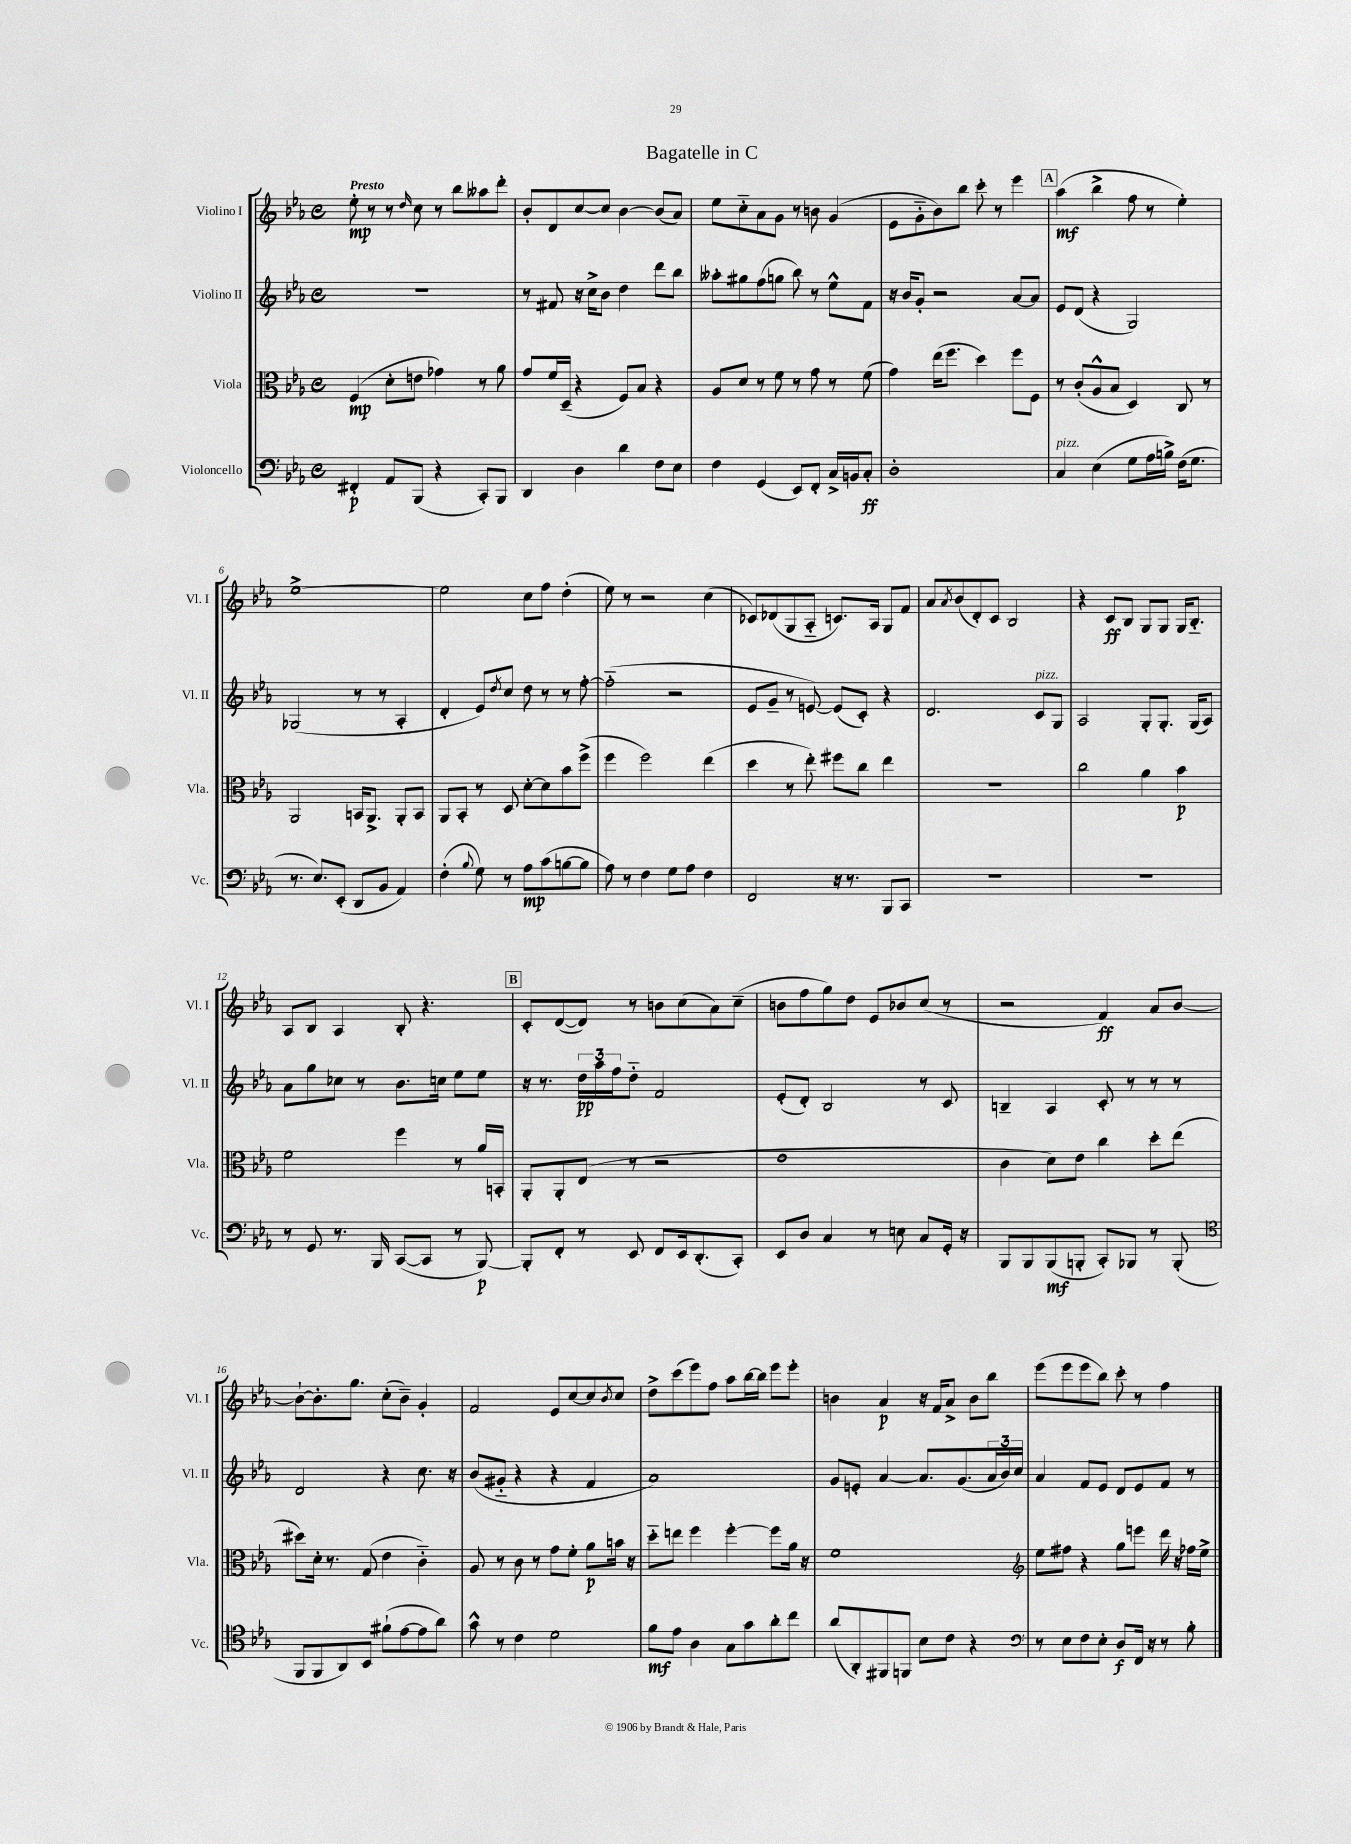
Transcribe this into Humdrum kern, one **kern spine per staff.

**kern	**kern	**kern	**kern
*staff4	*staff3	*staff2	*staff1
*clefF4	*clefC3	*clefG2	*clefG2
*k[b-e-a-]	*k[b-e-a-]	*k[b-e-a-]	*k[b-e-a-]
*M4/4	*M4/4	*M4/4	*M4/4
*met(c)	*met(c)	*met(c)	*met(c)
4FF#'	(4F	1r	8ee-'
.	.	.	8r
8AA-	8d'	.	8r
.	.	.	16qqdd
(8BBB-	8e	.	8cc
4r	4g-)	.	8r
.	.	.	8bb-
8CC')	8r	.	8aa--
8BBB-	8a-	.	8ddd'
=	=	=	=
4DD	8g	8r	8b-'
.	16f	8f#	8d
.	(16D~	.	.
4D	4r	16r	[8cc
.	.	16cc^	.
.	.	8b-	8cc]
4d	8F)	4dd	[4b-
.	8B-	.	.
8F	4r	8ddd	(8b-]
8E-	.	8bb-	8a-)
=	=	=	=
4F	8A-	8aa--'	8ee-
.	8d	8gg#	8cc'~
(4GG	8r	(8ff	8a-
.	8f	8gg	8g
8EE-)	8r	8bb-)	8r
8FF'	8g	8r	8b
16C^	8r	8ee-^^	(4g
16BB	.	.	.
8C'	(8f	8f	.
=	=	=	=
1D'	4g)	16r	8e-
.	.	16b-	.
.	.	8g'	8g'~
.	(16ee-	2r	8b-)
.	8.ff	.	.
.	.	.	8bb-
.	4dd)	.	8ccc'
.	.	.	8r
.	8ff	[8a-	4eee-
.	8F	8a-]	.
=	=	=	=
4C	8r	8e-	(4aa-
.	(8c'	(8d	.
(4E-	8A-^^	4r	4bb-^
.	8B-	.	.
8G	4D)	2G)	8ff
16A-	.	.	8r
16B^)	.	.	.
(16F	8C	.	4ee-')
8.G	.	.	.
.	8r	.	.
=	=	=	=
8.r	2AA-	(2G-	[1ee-^
8.E-)	.	.	.
(8EE-'	.	.	.
8DD	16BB	8r	.
.	8.AA-^	.	.
8BB-	.	8r	.
4AA-)	8AA-'	4A-'	.
.	8BB	.	.
=	=	=	=
(4F'	8AA-	4d'	2ee-]
.	8BB-'	.	.
8qqB-	.	.	.
8G)	8r	8e-)	.
.	.	8qdd	.
8r	8D	8cc	.
8A-	[8d'	8dd	8cc
(8c	8d]	8r	8ff
[8B	8b-	8r	(4dd'
8B]	(8ff^	[8ff'	.
=	=	=	=
8A-)	4ff	(2ff'~]	8ee-)
8r	.	.	8r
4F	2ff)	.	2r
8G	.	2r	.
8A-	.	.	.
4F	(4ee-	.	(4cc
=	=	=	=
2FF	4dd	8e-	8c-)
.	.	8g~	(8d-
.	8r	8r	8G
.	8ee-')	[8e)	8A-'~
16r	8ff#	(8e]	8.c)
8.r	.	.	.
.	8cc	8c')	.
.	.	.	16A-
8BBB-	4ee-	4r	8G
8CC	.	.	8f
=	=	=	=
1r	1r	2.d	8a-
.	.	.	8qa-
.	.	.	(8b-
.	.	.	8d')
.	.	.	8c
.	.	.	2B-
.	.	8c	.
.	.	8G	.
=	=	=	=
1r	2cc	2A-	4r
.	.	.	8c
.	.	.	8B-
.	4a-	8G'	8G
.	.	8.G'	8G
.	4b-	.	16G
.	.	(16G	8.B-'~
.	.	8A-)	.
=	=	=	=
8r	2f	8a-	8A-
8GG	.	8gg	8B-
8.r	.	8cc-	4A-
.	.	8r	.
16BBB-	.	.	.
([8CC	4ff	8.b-	8B-'
8CC]	.	.	4.r
.	.	16cc	.
8r	8r	8ee-	.
[8BBB-)	16a-	8ee-	.
.	16BB'	.	.
=	=	=	=
8BBB-']	8AA-'	16r	8c'
.	.	8.r	.
8FF'	8AA-'	.	([8d
8r	(8E-	24dd	8d])
.	.	24aa-	.
.	.	24ff	.
8EE-	8r	8dd'~	8r
8FF	2r	2f	8b
16EE-	.	.	(8cc
(8.DD'	.	.	.
.	.	.	8a-)
8CC')	.	.	(8cc~
=	=	=	=
8EE-	1e-	(8e-'	8b
8D	.	8d')	8ff
4C	.	2B-	8gg)
.	.	.	8dd
8r	.	.	8e-
8E	.	.	8b-
8C	.	8r	(8cc
16GG'	.	8c	8r
16r	.	.	.
=	=	=	=
8BBB-	4c	4B~	2r
8BBB-	.	.	.
(8BBB-	8d)	4A-	.
8BBB'	8e-	.	.
8CC')	4cc	8c'	4f)
8BBB-	.	8r	.
8r	8dd'	8r	8a-
(8BBB-'	(8ee-	8r	[8b-
=	=	=	=
*clefC4	*	*	*
8FF	8dd#)	2d	8b-`_
8FF	16d'	.	8.b-']
.	8.r	.	.
8AA-)	.	.	.
.	.	.	8.gg
8BB-	(8G	.	.
(8f#`	4e-	4r	(8cc'
[8e-	.	.	8b-~)
8e-]	4c'~)	8.cc	4g'
8a-)	.	.	.
.	.	16r	.
=	=	=	=
8g^^	8A-	(8b-	2f
8r	8r	8g#'~	.
4c	8c	4r	.
.	8r	.	.
2d	8g	4r	8e-
.	8f'	.	[8cc
.	8a-	4f	8cc]
.	.	.	8qb-
.	16b	.	8cc
.	16r	.	.
=	=	=	=
8f	8dd'~	1a-)	8dd^
8e-	8ee	.	(8ccc
4A-	4ff	.	8eee-)
.	.	.	8ff
8G	[4ff'	.	8aa-
8g	.	.	[16bb-
.	.	.	16bb-]
8a-'	8ff]	.	8eee-
8cc	16a-	.	8eee-'
.	16r	.	.
=	=	=	=
(8a-	1f	8g	4b
8AA-')	.	8e'	.
8FF#	.	[4a-	4a-
8FF	.	.	.
8B-	.	8.a-]	16r
.	.	.	16f
8c	.	.	8a-^
.	.	(8.g	.
4r	.	.	8b
.	.	24a-	8bb-
.	.	24b-)	.
.	.	24cc	.
=	=	=	=
*clefF4	*clefG2	*	*
8r	8ee-	4a-	(8eee-
8E-	8ff#	.	8eee-
8F	4r	8f	8eee-
8E-'	.	8e-	8bb-)
8D	8gg	8d	8ccc'
16FF	8eee	8e-	8r
16r	.	.	.
8r	16ddd	8f	4ff
.	16r	.	.
8B-'	16ff-	8r	.
.	16ee-^	.	.
==	==	==	==
*-	*-	*-	*-
